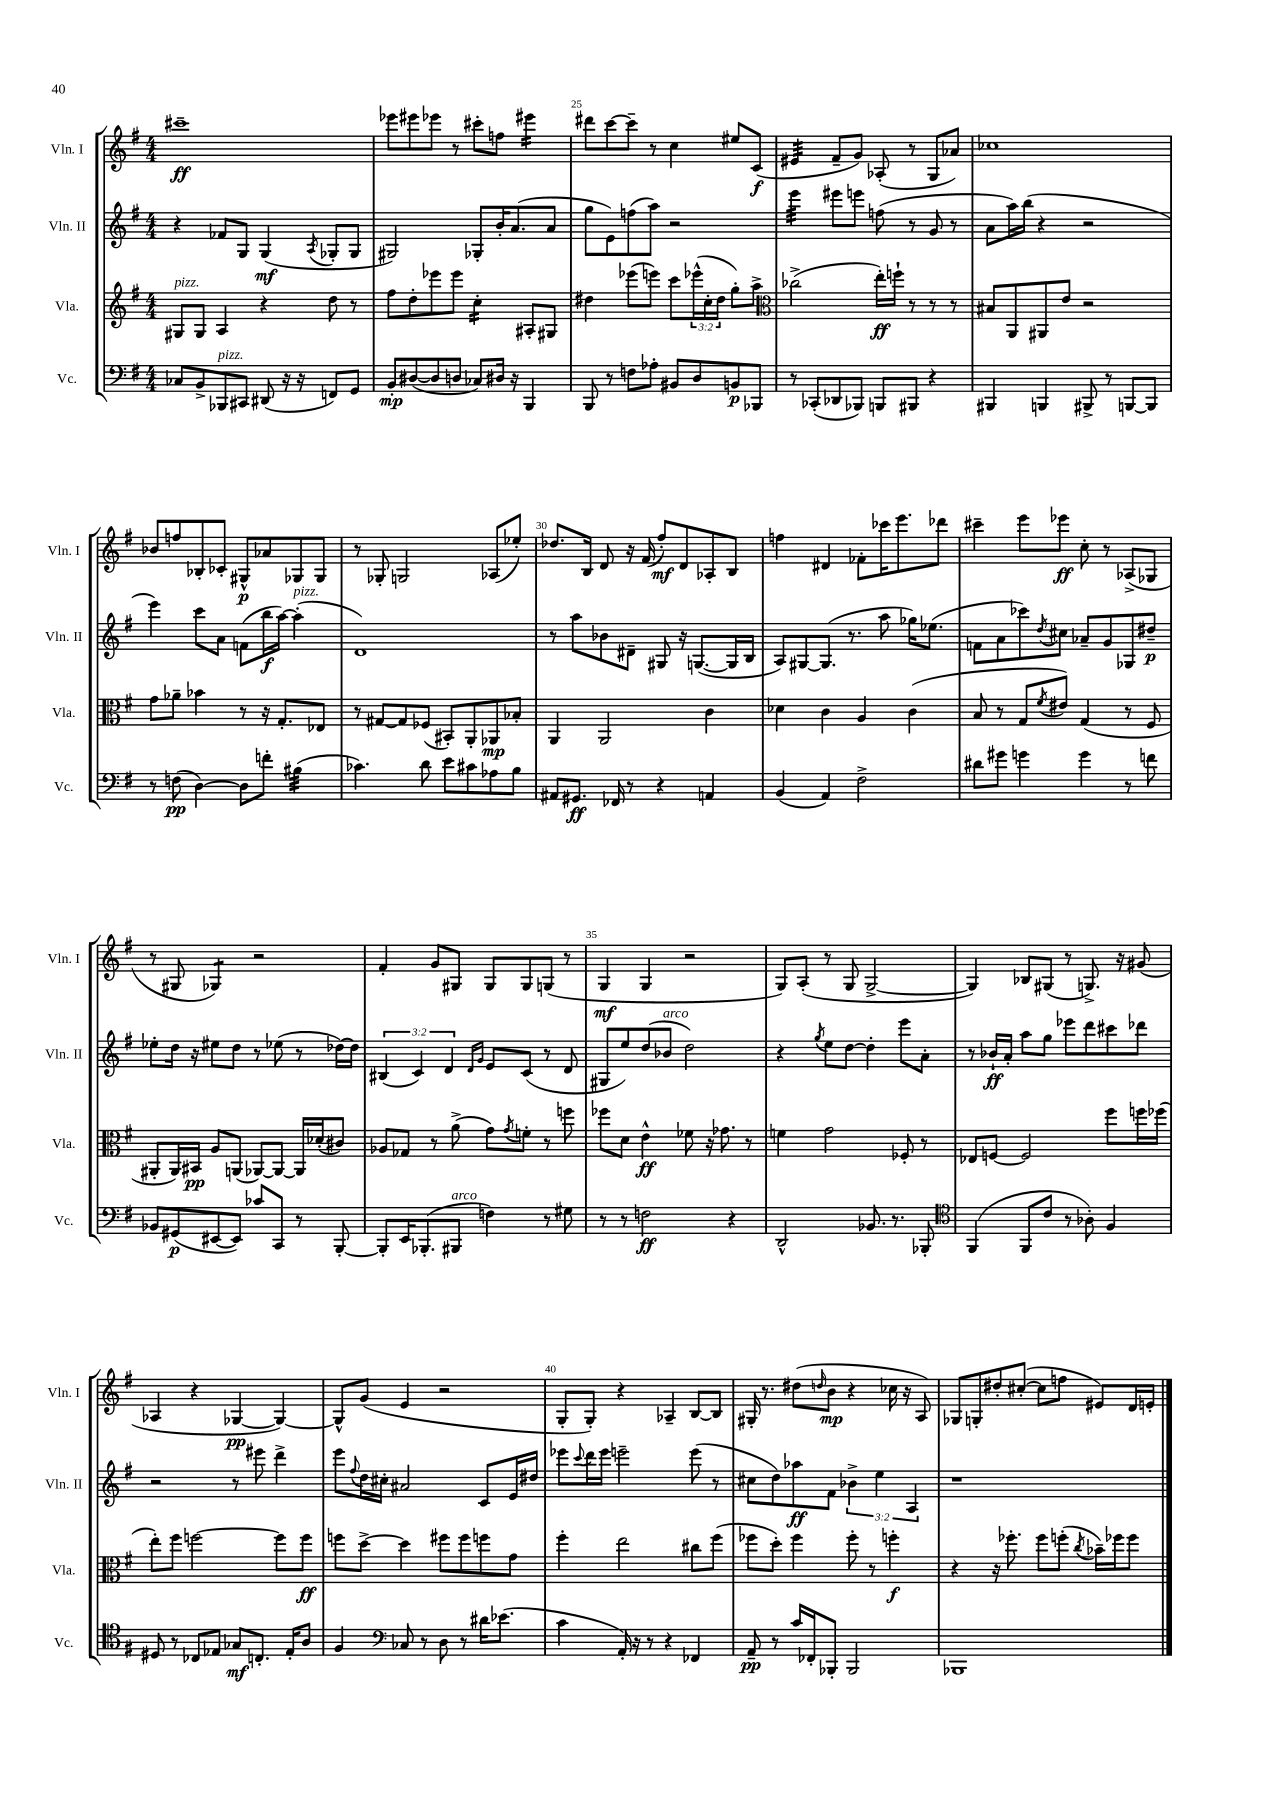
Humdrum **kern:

**kern	**kern	**kern	**kern
*staff4	*staff3	*staff2	*staff1
*clefF4	*clefG2	*clefG2	*clefG2
*k[f#]	*k[f#]	*k[f#]	*k[f#]
*M4/4	*M4/4	*M4/4	*M4/4
8C-	8G#	4r	1ccc#~
8BB^	8G#	.	.
8BBB-	4A	8f-	.
8CC#	.	8G	.
(8DD#	4r	(4G	.
16r	.	.	.
16r	.	.	.
.	.	8qA	.
8FF)	8dd	8G-'	.
8GG	8r	8G-	.
=	=	=	=
8BB'	8ff#	2G#)	8eee-
([8D#	8dd'	.	8eee#
8D#]	8eee-	.	8eee-
8D	8eee-	.	8r
8C-)	4cc'	8G-'	8ccc#'
16D#	.	16b'	8ff
16r	.	(8.a	.
4BBB	8A#'	.	4eee#
.	8G#	8a	.
=	=	=	=
8BBB	4dd#	8gg	8ddd#
8r	.	8e)	[8ccc
8F	(8eee-	(8ff	8ccc~]
8A-'	8eee)	8aa)	8r
8BB#	8ccc	2r	4cc
8D	(24eee-^^	.	.
.	24cc'	.	.
.	24dd#	.	.
8BB	8gg')	.	8ee#
8BBB-	8aa^	.	(8c
=	=	=	=
*	*clefC3	*	*
8r	(2cc-^	4eee	4e#
(8CC-'	.	.	.
8DD-	.	8eee#	8f#~
8BBB-)	.	8eee	8g)
8BBB	16ee')	(8ff	(8A-'
.	16ff`	.	.
8BBB#	8r	8r	8r
4r	8r	8g	8G
.	8r	8r	8a-)
=	=	=	=
4BBB#	8B#	8a	1cc-
.	8AA	16aa)	.
.	.	(16bb	.
4BBB	8AA#	4r	.
.	8e	.	.
8BBB#^	2r	2r	.
8r	.	.	.
[8BBB	.	.	.
8BBB]	.	.	.
=	=	=	=
8r	8g	4eee)	8b-
(8F	8a-~	.	8ff
[4D)	4b-	8ccc	8B-'
.	.	8a	8c-'
8D]	8r	(8f	8G#^^
8f'	16r	16bb	8a-
.	8.G'	[16aa)	.
(4B#	.	(4aa']	8G-
.	8E-	.	8G-
=	=	=	=
4.c-)	8r	1d)	8r
.	[8G#	.	8G-'
.	8G#]	.	2G
8d	(8F-	.	.
8e	8BB#')	.	.
8c#	8AA'	.	.
8A-	8AA-	.	(8A-
8B	8B-'	.	8ee-')
=	=	=	=
8AA#	4AA	8r	8.dd-
8.GG#	.	8aa	.
.	.	.	16B
.	2AA	8b-	8d
16FF-	.	.	.
8r	.	8d#~	16r
.	.	.	(16f#
4r	.	8G#	8ff#')
.	.	16r	8d
.	.	([8.G	.
4AA	4c	.	8A-'
.	.	16G]	8B
.	.	16B	.
=	=	=	=
(4BB	4d-	8A)	4ff
.	.	[8G#	.
4AA)	4c	(8.G#]	4d#
.	.	8.r	.
2F#^	4A	.	8f-'
.	.	8aa	16ccc-
.	.	.	8.eee
.	(4c	16gg-)	.
.	.	(8.ee-	.
.	.	.	8ddd-
=	=	=	=
8d#	8B	8f	4ccc#~
8g#	8r	8a	.
4g	8G	8ccc-)	8eee
.	8qf#	8qdd	.
.	8e#)	8cc#	8eee-
4g	(4G	8a-~	8cc'
.	.	8g	8r
8r	8r	8G-	(8A-^
8f	8F#	8dd#~	8G-
=	=	=	=
8BB-	8AA#'	8ee-'	8r
(8GG#	16AA#)	16dd	8G#
.	16BB#	16r	.
[8EE#	8A	8ee#	4G-)
8EE#])	(8AA	8dd	.
8c-	[8AA-)	8r	2r
8CC	8AA-_	(8ee-	.
8r	16AA-]	8r	.
.	(16d-'	.	.
[8BBB'	8c#)	[16dd-)	.
.	.	16dd-]	.
=	=	=	=
8BBB']	8A-	(6B#	4f#'
16EE	8G-	.	.
.	.	6c)	.
(8.BBB-'	.	.	.
.	8r	.	8g
.	.	6d	.
8BBB#	(8a^	.	8G#
.	.	16qqd	.
.	.	16qqg	.
4F)	8g)	8e	8G#
.	8qg	.	.
.	8f'	(8c	8G#
8r	8r	8r	(8G
8G#	8ff	8d	8r
=	=	=	=
8r	8ff-	8G#	4G
8r	8d	8ee)	.
2F	4e^^	(8dd	4G
.	.	8b-	.
.	8f-	2dd)	2r
.	16r	.	.
.	8.g-	.	.
4r	.	.	.
.	8r	.	.
=	=	=	=
2DD^^	4f	4r	8G)
.	.	.	(8A'
.	.	8qgg	.
.	2g	8ee	8r
.	.	[8dd	8G
8.BB-	.	4dd']	[2G^
8.r	.	.	.
.	8F-'	8eee	.
8BBB-'	8r	8a'	.
=	=	=	=
*clefC4	*	*	*
(4FF#	8E-	8r	4G])
.	[8F	16b-`	.
.	.	16a'	.
8FF#	2F]	8aa	8B-
8c	.	8gg	(8G#
8r	.	8eee-	8r
8A-')	.	8ddd	8.G^)
4F#	8ff#	8ccc#	.
.	.	.	16r
.	16ff	8ddd-	(8g#
.	(16ff-	.	.
=	=	=	=
8D#	8ee')	2r	4A-
8r	8ff#	.	.
8C-	[2ff	.	4r
8E-	.	.	.
8G-	.	8r	[4G-
8.C'	.	8eee#	.
.	8ff]	4ddd^	4G-_)
16E-'	.	.	.
8A	8ff	.	.
=	=	=	=
4F#	8ff	8eee	8G-^^]
.	.	8qqff#	.
.	[8dd^	16dd	(8g
.	.	16cc#'	.
*clefF4	*	*	*
8C-	4dd]	2a#	4e
8r	.	.	.
8D	8ff#	.	2r
8r	8ff#	.	.
16d#	8ff	8c	.
(8.e-	.	.	.
.	8g	16e	.
.	.	16dd#	.
=	=	=	=
4c	4ff#'	8eee-	8G'
.	.	8qqccc	.
.	.	16ddd	8G')
.	.	16eee-	.
16AA')	2ee	2eee~	4r
16r	.	.	.
8r	.	.	.
4r	.	.	4A-~
4FF-	8cc#	(8eee	[8B
.	(8ff#	8r	8B]
=	=	=	=
8AA~	8ff-	8cc#	16G#'
.	.	.	8.r
8r	8dd')	8dd)	.
16c	4ff-	8aa-	(8dd#
16FF-'	.	.	.
.	.	.	16qqdd
8BBB-'	.	8f#	8b
2BBB-	8ff-'	6b-^	4r
.	8r	.	.
.	.	6ee	.
.	4ff'	.	16cc-
.	.	.	16r
.	.	6A	.
.	.	.	8A)
=	=	=	=
1BBB-	4r	1r	8G-
.	.	.	8G'
.	16r	.	8dd#'
.	8.ff-'	.	.
.	.	.	([8cc#'
.	8ff-	.	8cc#]
.	(8ff'	.	8ff
.	8qcc	.	.
.	16b-~)	.	8e#)
.	16ff-	.	.
.	8ff-	.	16d
.	.	.	16e'
==	==	==	==
*-	*-	*-	*-
